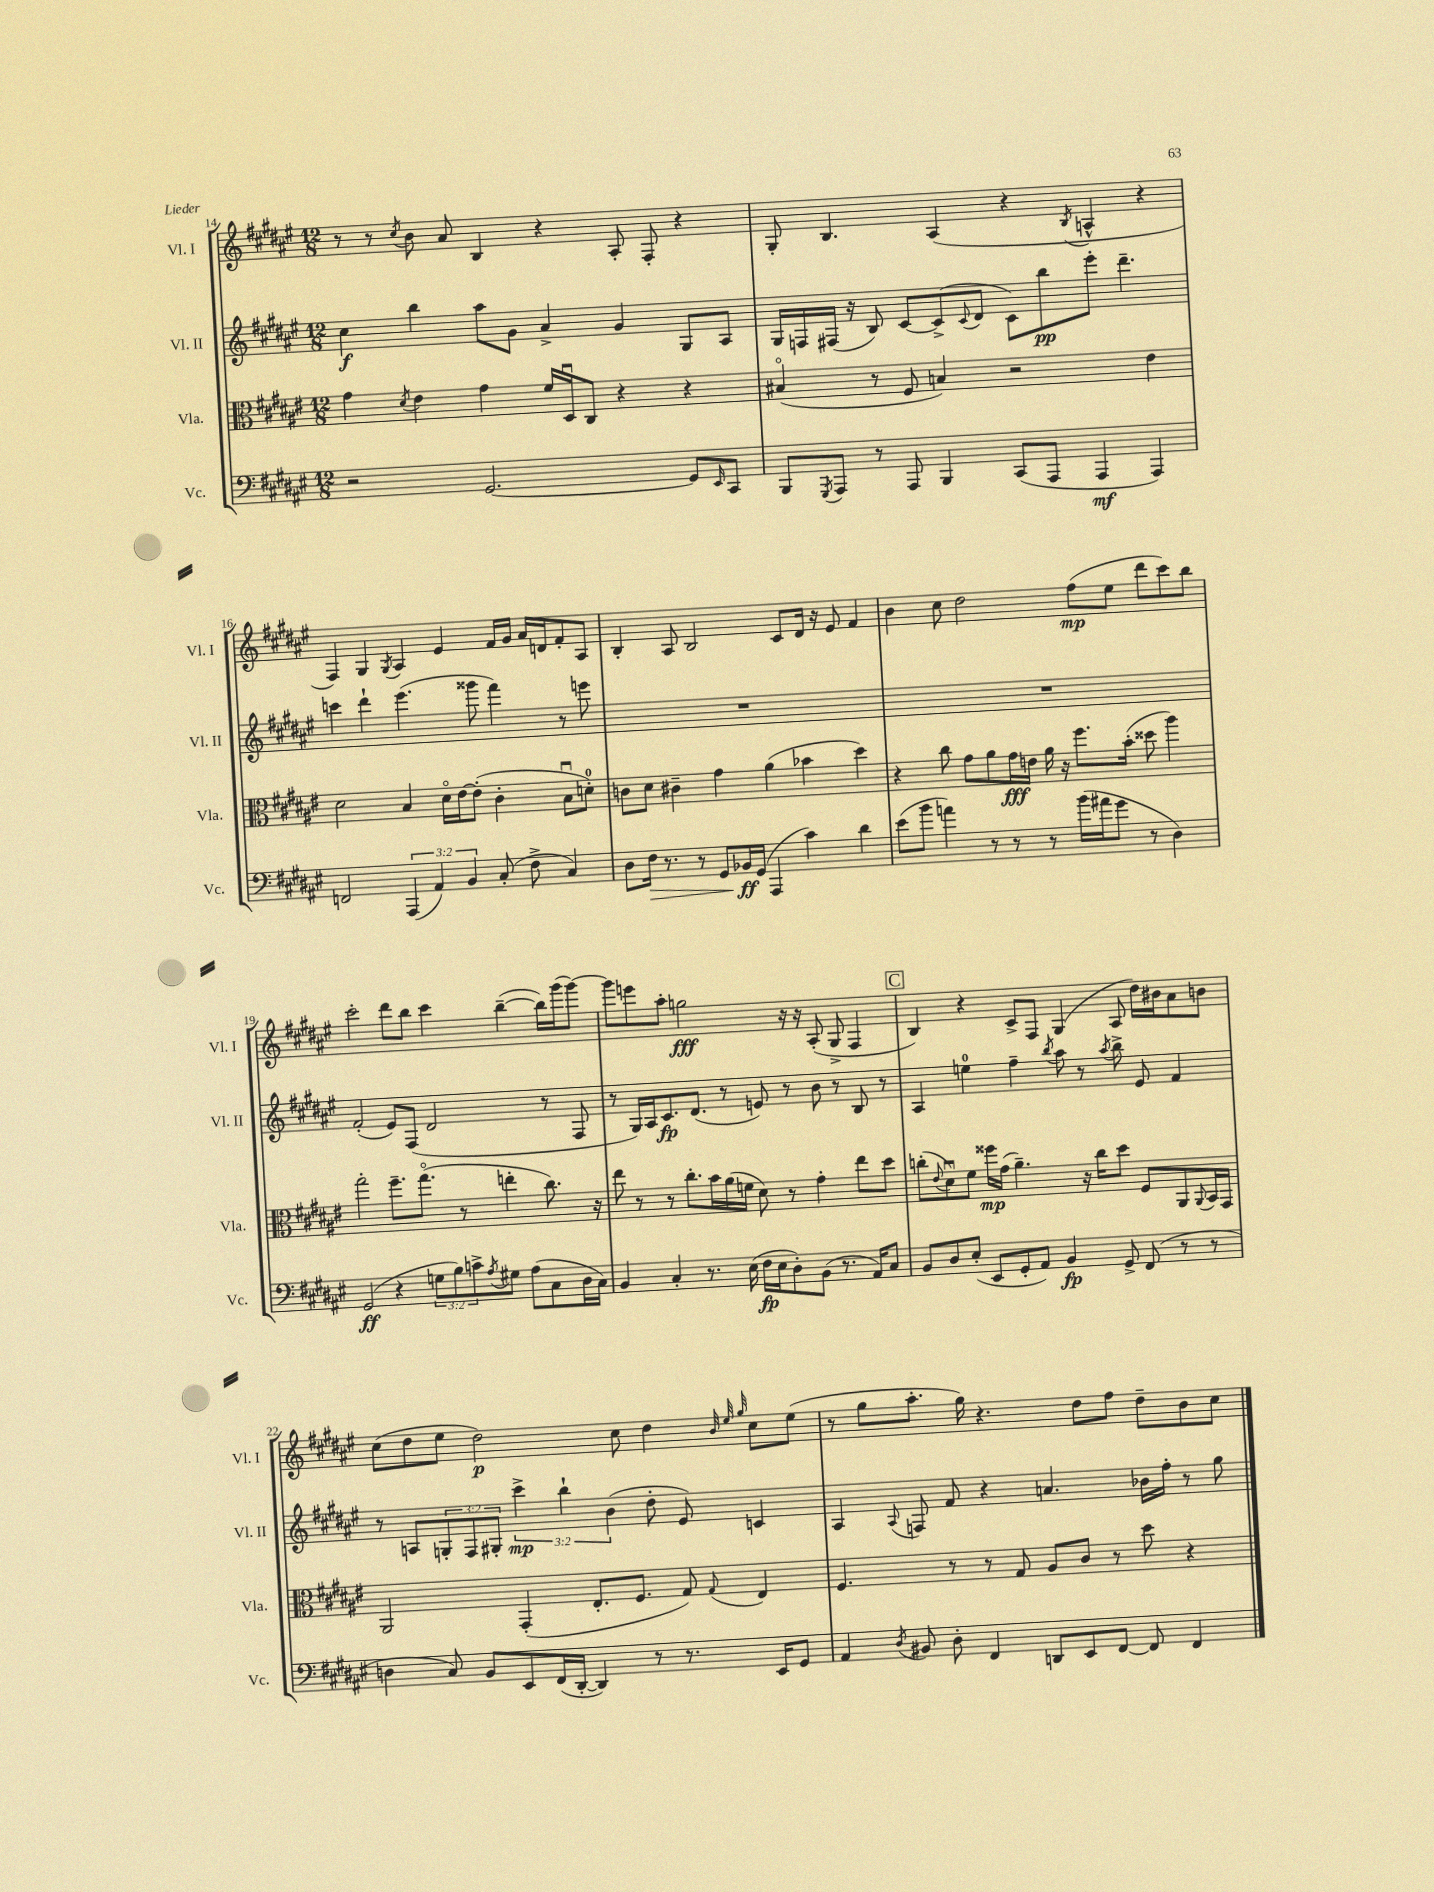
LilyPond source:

<<
\new StaffGroup <<
\new Staff = "s0" \with { instrumentName = "Vl. I" shortInstrumentName = "Vl. I" } {
    \clef treble \key fis \major \numericTimeSignature \time 12/8
    r8 r8 \acciaccatura { cis''8 } b'8 ais'8 b4 r4 ais8-. fis8-. r4 |
    gis8-. b4. ais4( r4 \acciaccatura { b8 } a4-^ r4 |
    fis4) gis4 \acciaccatura { gis8 } ais4 eis'4 fis'16 gis'16 ais'16 d'16 fis'8-. ais8 |
    b4-. ais8 b2 cis'8 dis'16 r16 eis'8 fis'4 |
    b'4 cis''8 dis''2 fis''8\mp( eis''8 dis'''8 cis'''8) b''8 |
    cis'''2-. dis'''8 b''8 cis'''4 b''4~--( b''16) gis'''16( gis'''8~) |
    gis'''8 e'''8 ais''8-. g''2\fff r16 r16 ais8-.( gis8-> fis4 |
    \mark \markup { \box "C" } b4) r4 cis'8-> fis8 gis4( ais8 dis''16) bis'16 ais'8 b'8 |
    cis''8( dis''8 eis''8 dis''2\p) cis''8 dis''4 \grace { b'32 eis''32 gis''32 } cis''8 eis''8( |
    r8 gis''8 ais''8.-. gis''16) r4. dis''8 fis''8 dis''8-- b'8 cis''8 \bar "|." |
}
\new Staff = "s1" \with { instrumentName = "Vl. II" shortInstrumentName = "Vl. II" } {
    \clef treble \key fis \major \numericTimeSignature \time 12/8 \override Staff.TupletNumber.text = #tuplet-number::calc-fraction-text
    cis''4\f b''4 ais''8 gis'8 ais'4-> gis'4 gis8 ais8 |
    gis16 f16 fis16( r16 b8) cis'8~ cis'8->( \appoggiatura { cis'8 } dis'8 cis'8) b''8\pp eis'''8-. dis'''4.-- |
    c'''4 dis'''4-! eis'''4.( gisis'''8 fis'''4) r8 e'''8 |
    R1. |
    R1. |
    fis'2-.( eis'8) fis8( dis'2 r8 fis8 |
    r8 gis16) ais16 cis'8.\fp dis'8.( r8 e'8) r8 b'8 r8 b8 r8 |
    \mark \markup { \box "C" } ais4 e''4-0 fis''4-- \acciaccatura { b''8 } ais''8 r8 \acciaccatura { ais''8 } b''8-> eis'8 fis'4 |
    r8 a8 \tuplet 3/2 { g8-. fis8 gis8-. } \tuplet 3/2 { cis'''4->\mp b''4-! b'4( } dis''8-. eis'8) c'4 |
    ais4 \appoggiatura { ais8 } f8 fis'8 r4 a'4. bes'16 fis''16-. r8 gis''8 \bar "|." |
}
\new Staff = "s2" \with { instrumentName = "Vla." shortInstrumentName = "Vla." } {
    \clef alto \key fis \major \numericTimeSignature \time 12/8
    gis'4 \acciaccatura { dis'8 } eis'4 gis'4 fis'16 dis16\downbow cis8 r4 r4 |
    bis4\flageolet( r8 fis8 b4) r2 eis'4 |
    dis'2 b4 dis'16\flageolet eis'16~ eis'8-.( cis'4-. b8\downbow d'8-0-.) |
    c'8 dis'8 cis'4-- gis'4 ais'4( bes'4 dis''4) |
    r4 cis''8 gis'8 ais'8 gis'16\fff e'16 ais'16 r16 fis''8. b'16-.( disis''8 ais''4) |
    gis''2-. fis''8.-- gis''8.\flageolet( r8 e''4-. cis''8.) r16 |
    eis''8 r8 r8 cis''8.-. b'16 ais'16( f'16 dis'8) r8 gis'4-. eis''8 dis''8 |
    \mark \markup { \box "C" } c''8-.( \appoggiatura { eis'8 } dis'8\downbow) fis'8 fisis''16\mp gis'16( ais'4.--) r16 c''16 dis''8 fis8 ais,8 \appoggiatura { ais,8 } b,16 gis,16 |
    ais,2 gis,4-.( eis8.-. fis8. gis8) \appoggiatura { gis8 } eis4 |
    fis4. r8 r8 gis8 ais8 cis'8 r8 dis''8 r4 \bar "|." |
}
\new Staff = "s3" \with { instrumentName = "Vc." shortInstrumentName = "Vc." } {
    \clef bass \key fis \major \numericTimeSignature \time 12/8 \override Staff.TupletNumber.text = #tuplet-number::calc-fraction-text
    r2 gis,2.~ gis,8 \grace { eis,16 } cis,8 |
    b,,8 \acciaccatura { gis,,8 } ais,,8 r8 ais,,8 b,,4 cis,8( ais,,8 ais,,4\mf ais,,4) |
    f,2 \tuplet 3/2 { ais,,4( ais,4) b,4 } cis8-.( fis8-> cis4) |
    dis8 fis16\> r8. r8 gis,8 bes,16\ff\! gis,16( ais,,4 cis'4) dis'4 |
    eis'8( b'8 a'4) r8 r8 r8 b'16( ais'16 gis'8 r8 dis4) |
    gis,2\ff( r4 \tuplet 3/2 { g8 b8) c'8-> } \acciaccatura { ais8 } gis8 ais8( cis8 dis16 cis16) |
    b,4 cis4-. r8. eis16( fis16\fp eis16 dis8-.) b,8( r8. ais,16) cis8 |
    \mark \markup { \box "C" } b,8 dis8 eis8-.( eis,8 gis,8-. ais,8) b,4\fp gis,8-> fis,8( r8 r8 |
    d4 cis8) b,8 eis,8 fis,16( dis,16~-. dis,4) r8 r8. eis,16 gis,8 |
    ais,4 \acciaccatura { dis8 } bis,8 dis8-. fis,4 d,8 eis,8 fis,8~ fis,8 fis,4 \bar "|." |
}
>>
>>
\layout { \context { \Score currentBarNumber = #14 } }
